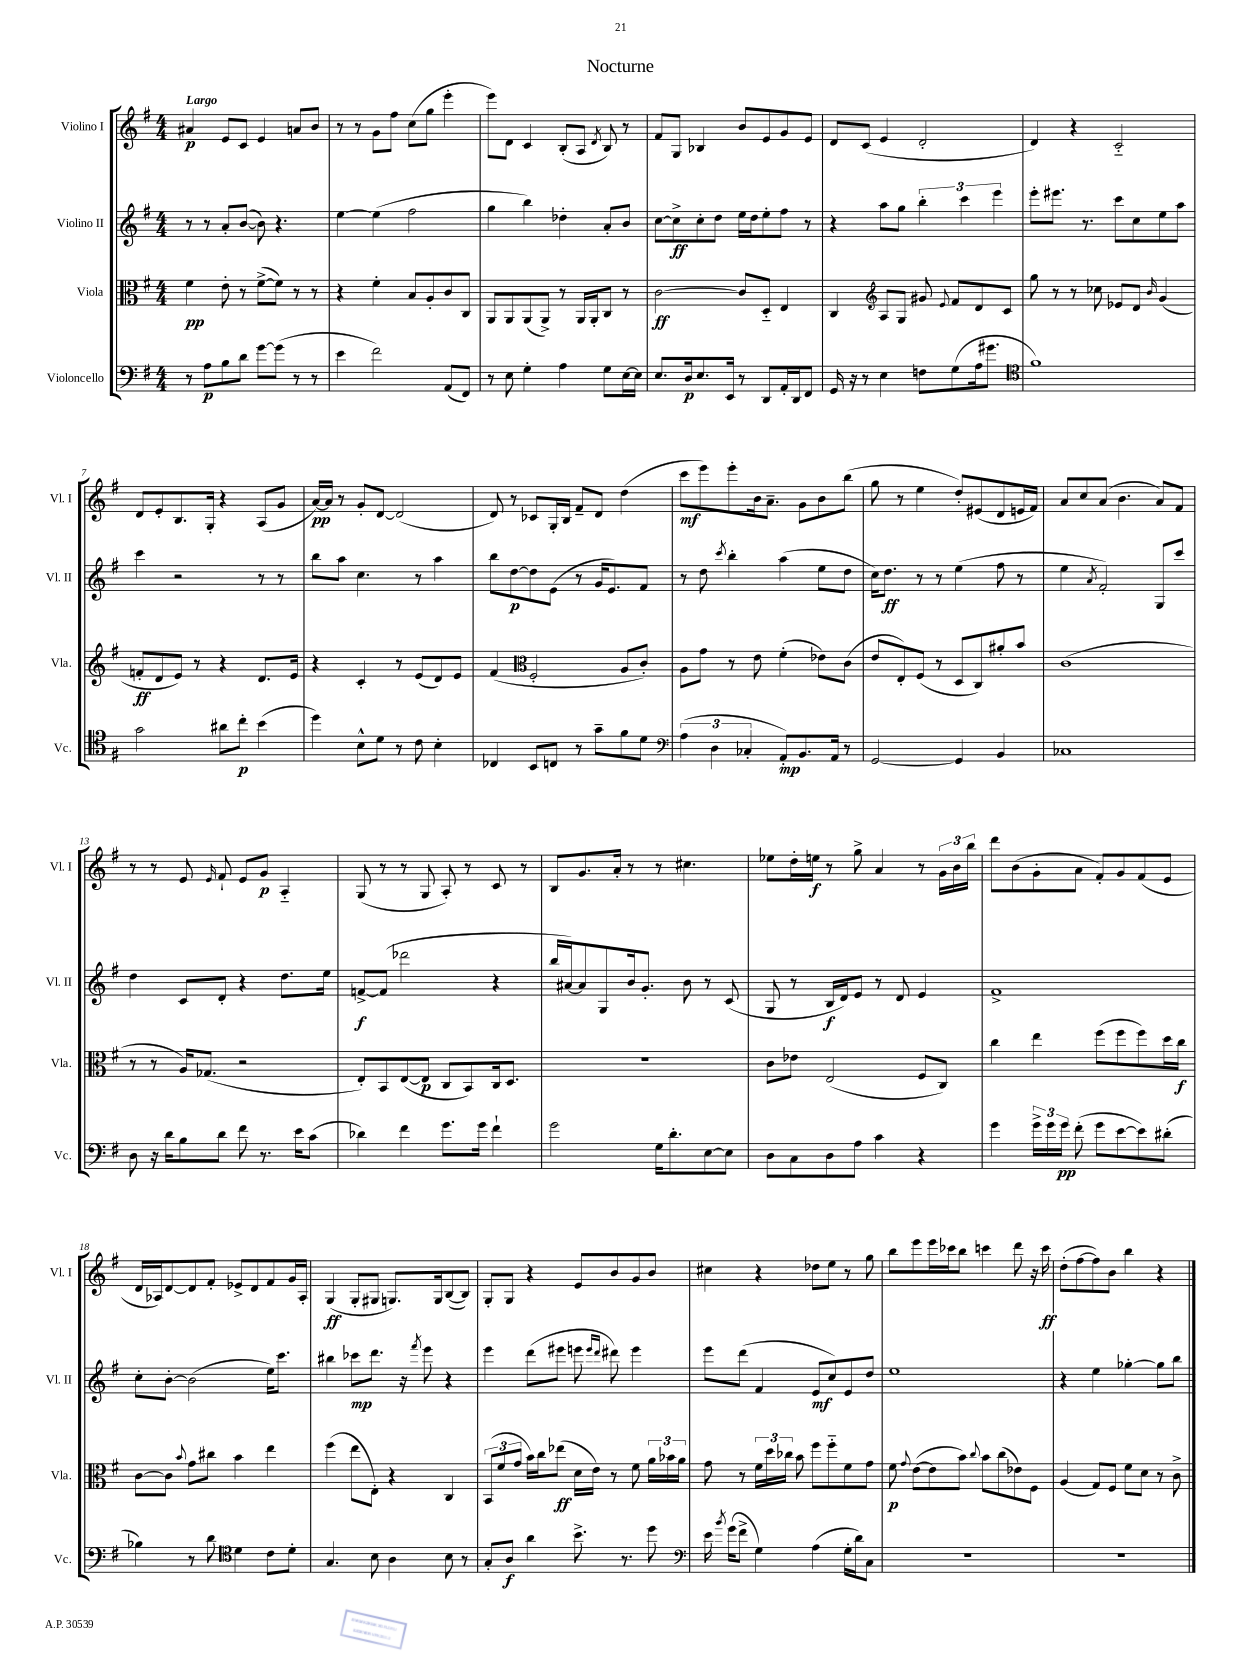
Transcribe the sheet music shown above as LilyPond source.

\header { title = "Nocturne" }
<<
\new StaffGroup <<
\new Staff = "s0" \with { instrumentName = "Violino I" shortInstrumentName = "Vl. I" } {
    \clef treble \key g \major \numericTimeSignature \time 4/4 \tempo "Largo"
    \autoBeamOff ais'4\p e'8[ c'8] e'4 a'8[ b'8] |
    r8 r8 g'8[ fis''8] c''8[( g''8] e'''4-. |
    e'''8[) d'8] c'4 b8[-.( a8] \acciaccatura { d'8 } b8) r8 |
    fis'8[ g8] bes4 b'8[ e'8 g'8 e'8] |
    d'8[ c'8]( e'4 d'2-. |
    d'4) r4 c'2-_ |
    d'8[ e'8-. b8. g16]-. r4 a8[( g'8] |
    a'16[~\pp) a'16] r8 g'8[-. d'8]~ d'2( |
    d'8) r8 ces'8[ g16-. b16] fis'8[-- d'8] d''4( |
    c'''8[\mf e'''8) e'''8-. b'16 a'8.]-- g'8[ b'8 b''8]( |
    g''8 r8 e''4 d''8[-.) eis'8( d'8 e'16 fis'16]) |
    a'8[ c''8 a'8]( b'4. a'8[) fis'8] |
    r8 r8 e'8 \grace { e'16 } fis'8-! e'8[ g'8]\p a4-_ |
    g8( r8 r8 g8 a8-.) r8 c'8 r8 |
    b8[ g'8. a'16]-. r8 r8 cis''4. |
    ees''8[ d''16-. e''16]\f r8 g''8-> a'4 r8 \tuplet 3/2 { g'16[ b'16 b''16] } |
    d'''8[ b'8( g'8-. a'8] fis'8[-.) g'8 fis'8( e'8] |
    d'16[ aes16) d'8~ d'8 fis'8]-. ees'8[-> d'8 fis'8 g'16 aes16]-. |
    g4\ff( g8[-. gis8] g8.[) g16 b8~( b8]) |
    g8[-. g8] r4 e'8[ b'8 g'8 b'8] |
    cis''4 r4 des''8[ e''8] r8 g''8 |
    b''8[ e'''8 e'''16 ces'''16 b''8] c'''4 d'''8 r16 c'''16\ff |
    d''8[-.( fis''8~ fis''8) b'8] b''4 r4 \bar "|." |
}
\new Staff = "s1" \with { instrumentName = "Violino II" shortInstrumentName = "Vl. II" } {
    \clef treble \key g \major \numericTimeSignature \time 4/4
    \autoBeamOff r8 r8 a'8[-. b'8]~( b'8) r4. |
    e''4~ e''4( fis''2 |
    g''4 b''4) des''4-. a'8[-. b'8] |
    c''8[~ c''8->\ff c''8-. d''8] e''16[ d''16 e''8-. fis''8] r8 |
    r4 a''8[ g''8] \tuplet 3/2 { b''4-. c'''4 e'''4 } |
    e'''8[-. eis'''8.] r8. c'''8[ c''8 e''8 a''8] |
    c'''4 r2 r8 r8 |
    b''8[ a''8] c''4. r8 a''4 |
    b''8[ d''8~\p d''8 e'8]( r8 g'16[ e'8.) fis'8] |
    r8 d''8 \acciaccatura { c'''8 } b''4-. a''4( e''8[ d''8] |
    c''16[) d''8.]\ff r8 r8 e''4( fis''8 r8 |
    e''4 \acciaccatura { a'8 } fis'2-.) g8[ c'''8] |
    d''4 c'8[ d'8]-. r4 d''8.[ e''16] |
    f'8[~->\f f'8]( des'''2 r4 |
    b''16[ ais'16~) ais'8 g8 b'16 g'8.]-. b'8 r8 c'8( |
    g8 r8 b16[\f d'16) e'8] r8 d'8 e'4 |
    fis'1-> |
    c''8[-. b'8]~-. b'2( e''16[) c'''8.] |
    bis''4 ces'''8[\mp d'''8.] r16 \acciaccatura { fis'''8 } e'''8 r4 |
    e'''4 d'''8[( eis'''8] e'''8 \grace { e'''16[ d'''16] } dis'''8) e'''4 |
    e'''8[ d'''8]( fis'4 e'8[\mf c''8) e'8 d''8] |
    e''1 |
    r4 e''4 ges''4~-. ges''8[ b''8] \bar "|." |
}
\new Staff = "s2" \with { instrumentName = "Viola" shortInstrumentName = "Vla." } {
    \clef alto \key g \major \numericTimeSignature \time 4/4
    \autoBeamOff fis'4\pp e'8-. r8 fis'8[~->( fis'8]) r8 r8 |
    r4 fis'4-. b8[ a8-. c'8 c8] |
    a,8[ a,8 a,8( a,8]->) r8 a,16[ a,16-. c8] r8 |
    c'2~\ff c'8[ d8]-_ e4 |
    c4 \clef treble a8[ g8] gis'8 \appoggiatura { e'8 } fis'8[ d'8 c'8] |
    g''8 r8 r8 ces''8 ees'8[ d'8] \grace { b'16 } g'4( |
    f'8[-.\ff d'8 e'8]) r8 r4 d'8.[ e'16] |
    r4 c'4-. r8 e'8[( d'8) e'8] |
    fis'4( \clef alto fis2-. a8[ c'8]-.) |
    a8[ g'8] r8 e'8 fis'4-.( ees'8[) c'8]( |
    e'8[ e8-.) fis8]( r8 d8[ c8) ais'8-. b'8] |
    c'1( |
    r8 r8 a16[) ges8.]( r2 |
    e8[-.) b,8 e8~( e8]\p c8[ b,8) c16 d8.] |
    R1 |
    c'8[ ees'8] e2( fis8[ c8]) |
    c''4 e''4 fis''8[( fis''8 fis''8) d''16 c''16]\f |
    c'8[~ c'8] \appoggiatura { b'8 } g'8[ cis''8] b'4 e''4 |
    fis''4( e''8[ e8]-.) r4 c4 |
    \tuplet 3/2 { b,8[( fis'8 g'8] } b'16[) c''16 ees''8]\ff( d'16[ e'16]) r8 fis'8 \tuplet 3/2 { a'16[ bes'16 a'16] } |
    g'8 r8 \tuplet 3/2 { fis'16[ d''16 ces''16] } b'8 fis''8[ fis''8-_ fis'8 g'8] |
    fis'8\p \appoggiatura { g'8 } e'8[~( e'8 b'8]) \appoggiatura { c''8 } b'8[ c''8( ees'8) fis8] |
    a4( g8[) fis8] fis'8[ d'8] r8 c'8-> \bar "|." |
}
\new Staff = "s3" \with { instrumentName = "Violoncello" shortInstrumentName = "Vc." } {
    \clef bass \key g \major \numericTimeSignature \time 4/4
    \autoBeamOff r8 a8[\p b8 d'8] g'8[~ g'8]( r8 r8 |
    e'4 fis'2) a,8[( fis,8]) |
    r8 e8 g4-. a4 g8[ e16~ e16] |
    e8.[ d16\p e8. e,16] r8 d,8[ a,16-. d,16 fis,8] |
    g,16 r16 r8 e4 f8[ g8( a16 gis'8.] |
    \clef tenor fis'1) |
    g'2 ais'8[ c''8]-.\p b'4( |
    d''4) b8[-^ d'8] r8 c'8 b4-. |
    ces4 b,8[ c8] r8 g'8[-- fis'8 d'8] |
    \clef bass \tuplet 3/2 { a4( d4 ces4-. } a,8[-.\mp) b,8. a,16] r8 |
    g,2~ g,4 b,4 |
    ces1 |
    d8 r16 d'16[ b8 d'8] fis'8 r8. e'16[ c'8]( |
    des'4) fis'4 g'8.[ g'16] fis'4-! |
    g'2 g16[ d'8.-. e8~ e8] |
    d8[ c8 d8 a8] c'4 r4 |
    g'4 \tuplet 3/2 { g'16[-> g'16 g'16]\pp } fis'8-.( g'8[ e'8~ e'8) dis'8]-.( |
    bes4) r8 d'8 \clef tenor d'4 c'8[ d'8]-. |
    g4. b8 a4 b8 r8 |
    g8[-. a8]\f a'4 b'8.-> r8. d''8 |
    \clef bass e'16 \acciaccatura { b'8 } g'16[( fis'8]-> g4) a4( g16[-. d'16) c8] |
    R1 |
    R1 \bar "|." |
}
>>
>>
